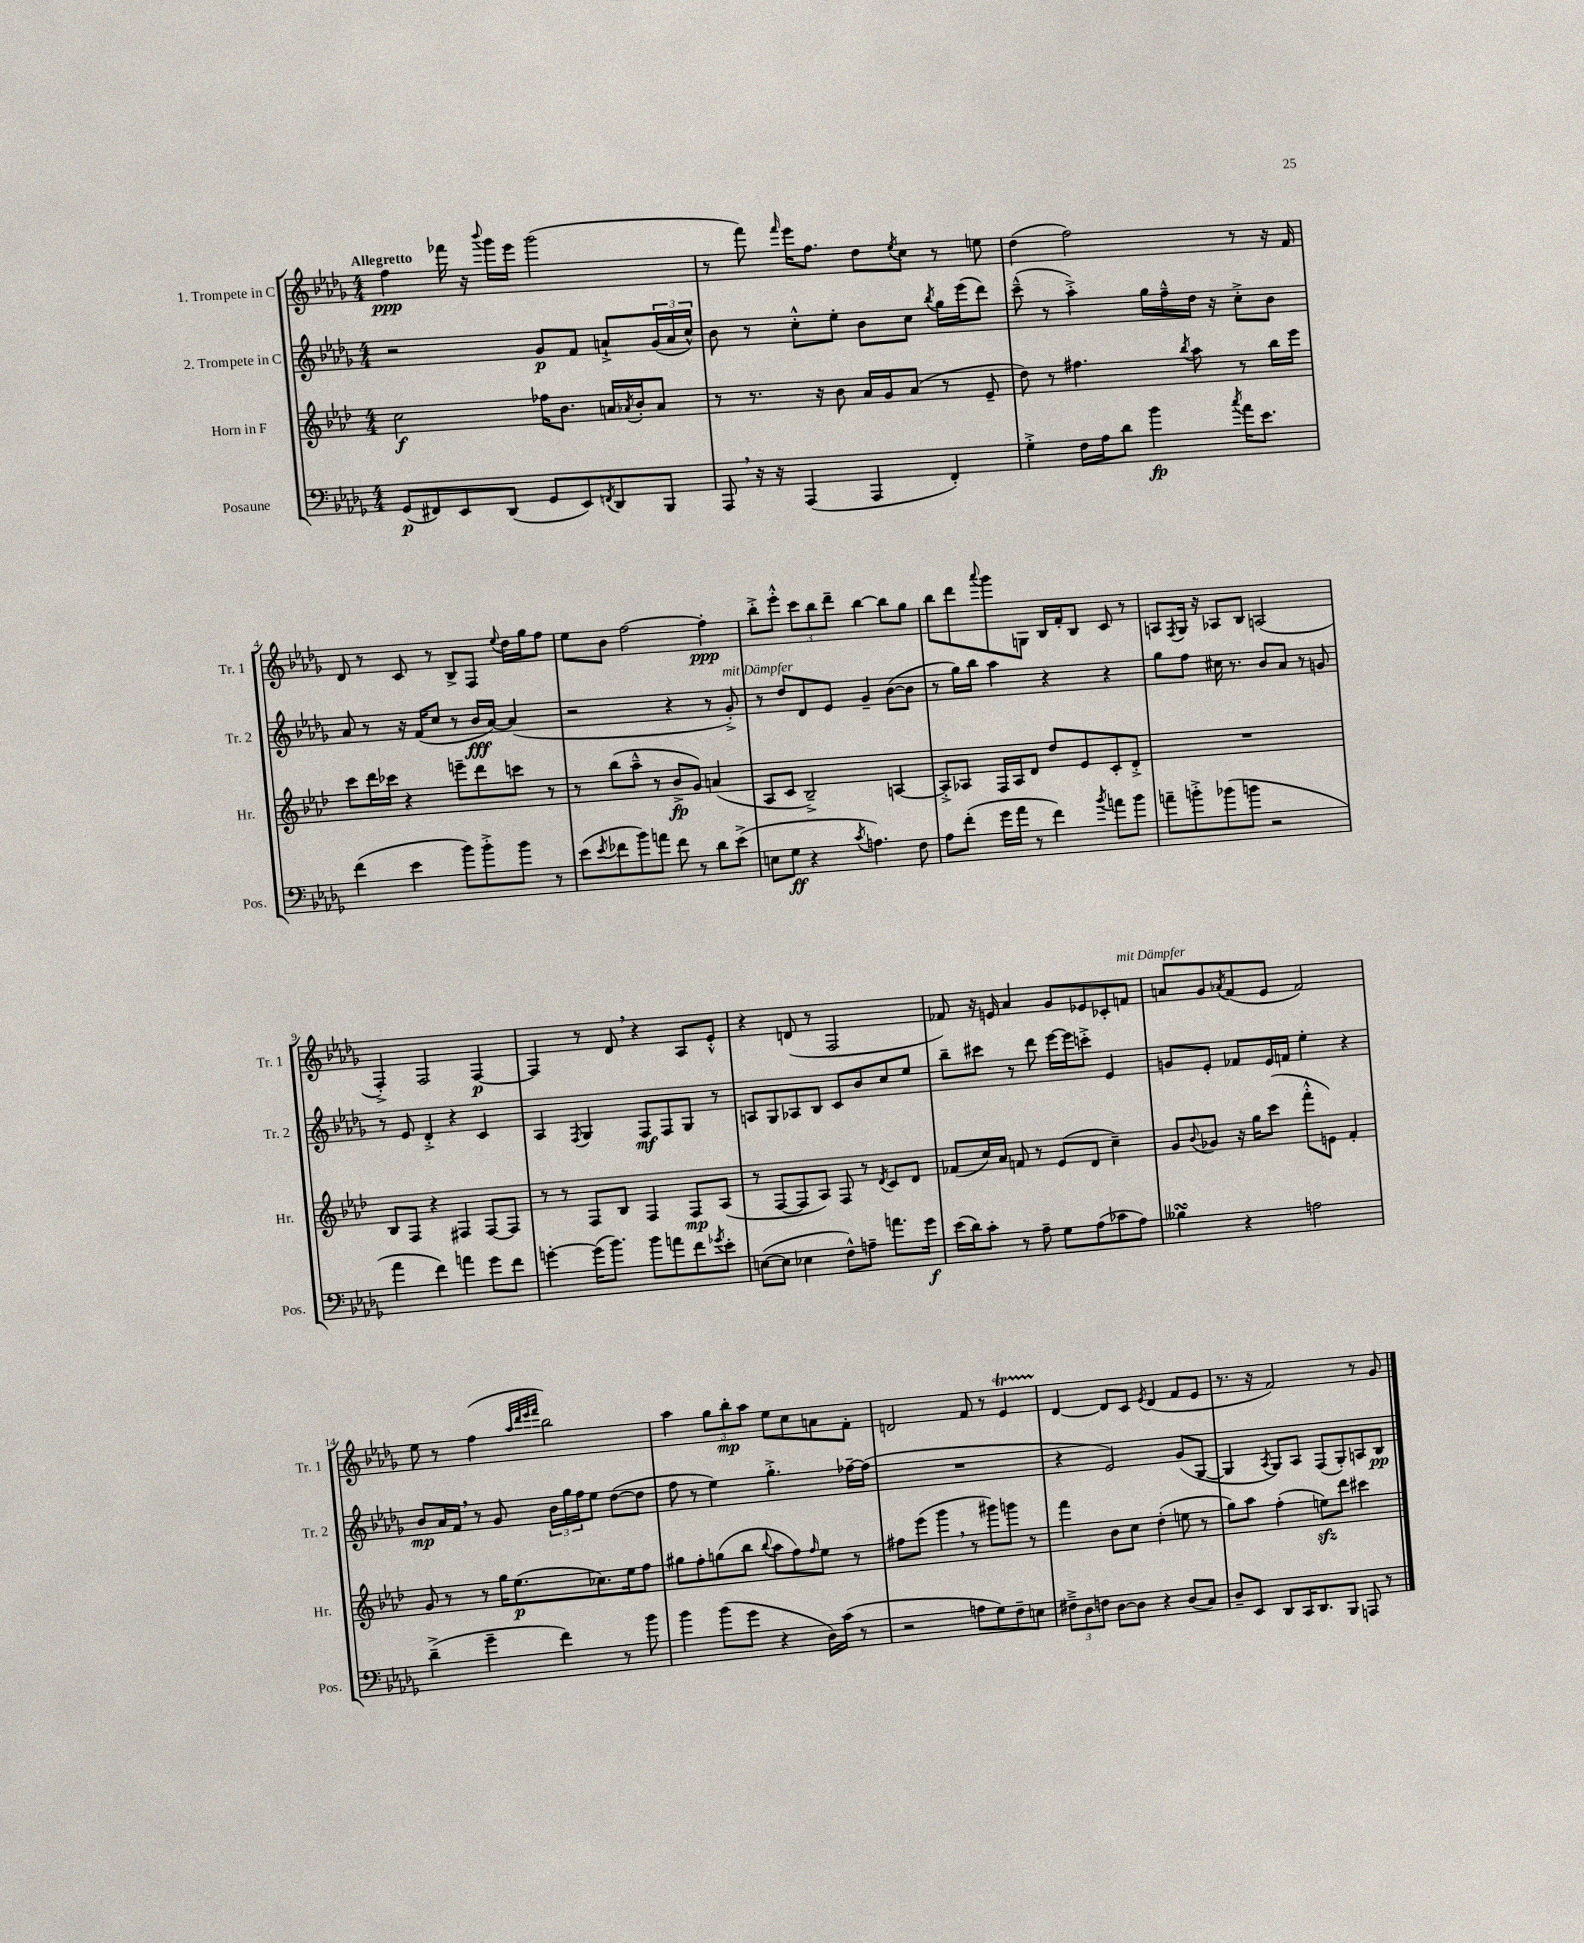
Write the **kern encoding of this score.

**kern	**dynam	**kern	**dynam	**kern	**dynam	**kern	**dynam
*part4	*part4	*part3	*part3	*part2	*part2	*part1	*part1
*staff4	*staff4	*staff3	*staff3	*staff2	*staff2	*staff1	*staff1
*I"Posaune	*	*I"Horn in F	*	*I"2. Trompete in C	*	*I"1. Trompete in C	*
*I'Pos.	*	*I'Hr.	*	*I'Tr. 2	*	*I'Tr. 1	*
*clefF4	*	*clefG2	*	*clefG2	*	*clefG2	*
*k[b-e-a-d-g-]	*	*k[b-e-a-d-]	*	*k[b-e-a-d-g-]	*	*k[b-e-a-d-g-]	*
*M4/4	*	*M4/4	*	*M4/4	*	*M4/4	*
=1	=1	=1	=1	=1	=1	=1	=1
!	!	!	!	!	!	!LO:TX:a:B:t=Allegretto	!
(8GG-/L	p	2cc\	f	2r	.	4ff\	ppp
8FF#X/)	.	.	.	.	.	.	.
8EE-/	.	.	.	.	.	16fff-X\	.
.	.	.	.	.	.	16r	.
.	.	.	.	.	.	8qqbbb-/	.
(8DD-/J	.	.	.	.	.	16ggg-\LL	.
.	.	.	.	.	.	16eee-\JJ	.
8GG-/L	.	16ff-X\KL	.	8g-/L	p	(2ggg-\	.
.	.	8.b-\J	.	.	.	.	.
8EE-/)	.	.	.	8f/J	.	.	.
8qFFn/	.	.	.	.	.	.	.
8DD-/	.	16an/LL	.	8an`^/L	.	.	.
.	.	8qa-X/	.	.	.	.	.
.	.	16b-'/J	.	.	.	.	.
8BBB-/J	.	8a-/J	.	(24g-/L	.	.	.
.	.	.	.	24a/	.	.	.
.	.	.	.	24cc^^/JJ)	.	.	.
=2	=2	=2	=2	=2	=2	=2	=2
8AAA-,/	.	8r	.	8b-\	.	8r	.
16r	.	8.r	.	8r	.	8fff\)	.
16r	.	.	.	.	.	.	.
.	.	.	.	.	.	16qqfff/	.
(4AAA-/	.	.	.	8cc'^^\L	.	16eee-\KL	.
.	.	16r	.	.	.	8.ff\J	.
.	.	8b-\	.	8ee-'\J	.	.	.
4AAA-/	.	16a-/LL	.	8b-\L	.	8dd-\L	.
.	.	16g/J	.	.	.	.	.
.	.	.	.	.	.	8qee-/	.
.	.	(8a-/J	.	8cc\J	.	8cc\J	.
.	.	.	.	8qbb-/	.	.	.
4FF'/)	.	8r	.	16gg-\LL	.	8r	.
.	.	.	.	(16eee-\J	.	.	.
.	.	8e-~/	.	8ddd-\J)	.	8een\	.
=3	=3	=3	=3	=3	=3	=3	=3
4G-'^\	.	8dd-\)	.	(8ccc~^^\	.	(4dd-\	.
.	.	8r	.	8r	.	.	.
16F\LL	.	4.ff#X\	.	4aa-'^\)	.	2ff\)	.
16A-\J	.	.	.	.	.	.	.
8d-\J	.	.	.	.	.	.	.
4b-\	fp	.	.	16gg-\LL	.	.	.
.	.	.	.	16ff~^^\	.	.	.
.	.	8qbb-/	.	.	.	.	.
.	.	8aa-\	.	16dd-\JJ	.	.	.
.	.	.	.	16r	.	.	.
8qcc/	.	.	.	.	.	.	.
16a-\KL	.	8r	.	8cc'^\L	.	8r	.
8.e-\J	.	.	.	.	.	.	.
.	.	16bb-\LL	.	8b-\J	.	16r	.
.	.	16eee-\JJ	.	.	.	16f/	.
!!LO:LB:g=z
=4	=4	=4	=4	=4	=4	=4	=4
(4f\	.	8ccc\L	.	8a-/	.	8d-/	.
.	.	16ddd-\L	.	8r	.	8r	.
.	.	16ccc-X\JJ	.	.	.	.	.
4e-\	.	4r	.	16r	.	8c/	.
.	.	.	.	(16f/KL	.	.	.
.	.	.	.	8cc/J	.	8r	.
8b-\L)	.	8eeen~\L	.	8r	.	8B-^/L	.
8b-'^\	.	8ddd-\	.	16b-/LL	fff	8F/J	.
.	.	.	.	[16a-/JJ)	.	.	.
.	.	.	.	.	.	8qqee-/	.
8b-\J	.	8cccn\J	.	(4a-/]	.	16dd-\LL	.
.	.	.	.	.	.	16gg-\J	.
8r	.	8r	.	.	.	8ff\J	.
=5	=5	=5	=5	=5	=5	=5	=5
(8e-\L	.	8r	.	2r	.	8ee-\L	.
8qe-/	.	.	.	.	.	.	.
8f-X\	.	(8bb-\L	.	.	.	8b-\J	.
8b-\)	.	8aa-~^^\J	.	.	.	[2ff\	.
8an\J	.	8r	.	.	.	.	.
8f-\	.	8b-^/L	fp	4r	.	.	.
8r	.	8g/J)	.	.	.	.	.
8d-\L	.	(4an/	.	8r	.	4ff'\]	ppp
!	!	!	!	!LO:TX:a:i:t=mit Dämpfer	!	!	!
(8e-^\J	.	.	.	8g-'^/)	.	.	.
=6	=6	=6	=6	=6	=6	=6	=6
8En\L	.	8A-/L	.	8r	.	8bb-'^\L	.
8G-\J	ff	8c/J	.	8dd-/L	.	8eee-'^^\J	.
4r	.	2B-~^/)	.	8d-/	.	12ccc\L	.
.	.	.	.	.	.	12bb-\	.
.	.	.	.	8e-/J	.	.	.
.	.	.	.	.	.	12ddd-~\J	.
8qc/	.	.	.	.	.	.	.
4.An\)	.	.	.	4g-~/	.	[4bb-\	.
.	.	[4An/	.	([8b-\L	.	8bb-\L]	.
8F\	.	.	.	8b-\J]	.	8gg-\J	.
=7	=7	=7	=7	=7	=7	=7	=7
8A-\L	.	8A'^/L]	.	8r	.	8bb-\L	.
(8f'\J	.	8A-X/J	.	16gg-\LL)	.	8ddd-\	.
.	.	.	.	16bb-\JJ	.	.	.
.	.	.	.	.	.	8qqaaa-/	.
16g-\LL	.	16F/LL	.	4aa-\	.	8ggg-\	.
16a-\JJ	.	16A-/J	.	.	.	.	.
8r	.	8d-/J	.	.	.	8Gn\J	.
4f\)	.	8dd-/L	.	4r	.	16B-/LL	.
.	.	.	.	.	.	16f'/J	.
.	.	8e-/	.	.	.	8B-/J	.
8qb-/	.	.	.	.	.	.	.
8an\L	.	8c'/	.	4r	.	8c/	.
8b-\J	.	8d-'^/J	.	.	.	8r	.
=8	=8	=8	=8	=8	=8	=8	=8
8an~\L	.	1r	.	8gg-\L	.	8An/L	.
.	.	.	.	.	.	8qF/	.
8bn'^\	.	.	.	8ff\J	.	16G-/Jk	.
.	.	.	.	.	.	16r	.
(8b-X\	.	.	.	16cc#X\	.	8A-X/L	.
.	.	.	.	8.r	.	.	.
8bn\J	.	.	.	.	.	8B-/J	.
2r	.	.	.	8b-/L	.	(2An/	.
.	.	.	.	8a-/J	.	.	.
.	.	.	.	8r	.	.	.
.	.	.	.	8gn/	.	.	.
!!LO:LB:g=z
=9	=9	=9	=9	=9	=9	=9	=9
4a-\	.	8B-/L	.	8r	.	4F'^/)	.
.	.	8F/J	.	8e-/	.	.	.
4f\)	.	4r	.	4d-'^/	.	2F/	.
4an\	.	4F#X/	.	4r	.	.	.
8g-\L	.	[8F#/L	.	4c/	.	[4F/	p
8f\J	.	8F#/J]	.	.	.	.	.
=10	=10	=10	=10	=10	=10	=10	=10
[4gn'\	.	8r	.	4A-/	.	4F/]	.
.	.	8r	.	.	.	.	.
.	.	.	.	8qF/	.	.	.
(16g\KL]	.	8F/L	.	4G-/	.	8r	.
8.b-\J)	.	.	.	.	.	.	.
.	.	8B-/J	.	.	.	8d-,/	.
8b-\L	.	4F/	.	8F/L	mf	4r	.
8an\	.	.	.	8F/	.	.	.
8f\	.	8F/L	mp	8G-/J	.	8A-/L	.
8qg-X/	.	.	.	.	.	.	.
8e-'\J	.	(8A-/J	.	8r	.	8e-'^^/J	.
=11	=11	=11	=11	=11	=11	=11	=11
([8En\L	.	8r	.	8An/L	.	4r	.
8E\J]	.	[8F/L	.	8G-/	.	.	.
4E-X\	.	8F/]	.	8A-X/	.	(8dn/	.
.	.	8A-/J)	.	8B-/J	.	8r	.
8F^^\L)	.	8F/	.	8c/L	.	2F/	.
8An~\J	.	8r	.	8b-/	.	.	.
.	.	8qd-/	.	.	.	.	.
8.an\L	.	8c/L	.	8cc/	.	.	.
.	.	8d-/J	.	8ee-/J	.	.	.
16g-\Jk	f	.	.	.	.	.	.
=12	=12	=12	=12	=12	=12	=12	=12
(16e-\LL	.	(8f-X/L	.	8bb-~\L	.	8f-X/)	.
16d-\J)	.	.	.	.	.	.	.
8c'\J	.	16cc/L)	.	8ccc#X\J	.	16r	.
.	.	16a-/JJ	.	.	.	16en/	.
8r	.	8fn/	.	8r	.	4a-/	.
8A-~\	.	8r	.	8ddd-\	.	.	.
8G-\L	.	(8e-/L	.	[16eee-\LL	.	8g-/L	.
.	.	.	.	16eee-\J]	.	.	.
(8A-\	.	8d-/J	.	8cccn'^\J	.	8e-X/	.
8c-X\	.	4cc~\)	.	4e-/	.	8c-X'/	.
!	!	!	!	!	!	!LO:TX:a:i:t=mit Dämpfer	!
8A-\J)	.	.	.	.	.	8fn/J	.
=13	=13	=13	=13	=13	=13	=13	=13
4B--XsSSs\	.	8g/L	.	8gn/L	.	8an/L	.
.	.	8qqb-/	.	.	.	.	.
.	.	8g-X/J	.	8e-'/J	.	8g-/	.
.	.	.	.	.	.	8qa-X/	.
4r	.	16r	.	8f-X/L	.	(8f/	.
.	.	16gg\KL	.	.	.	.	.
.	.	(8ccc\J	.	16e-/L	.	8e-/J	.
.	.	.	.	16fn/JJ	.	.	.
2An\	.	8fff'^^\L	.	4ee-'\	.	2f/)	.
.	.	8en\J)	.	.	.	.	.
.	.	4f'/	.	4r	.	.	.
!!LO:LB:g=z
=14	=14	=14	=14	=14	=14	=14	=14
(4d-~^\	.	8g/	.	8b-/L	mp	8ee-\	.
.	.	8r	.	16a-/L	.	8r	.
.	.	.	.	16f,/JJ	.	.	.
4g-~\	.	8r	.	8r	.	(4ff\	.
.	.	16gg\KL	.	8g-/	.	.	.
.	.	(8.ee-\	p	.	.	.	.
.	.	.	.	.	.	32qqaa-/LLL	.
.	.	.	.	.	.	32qqddd-/	.
.	.	.	.	.	.	32qqeee-/	.
.	.	.	.	.	.	32qqfff/JJJ	.
4f\)	.	.	.	24b-\LL	.	2bb-\)	.
.	.	.	.	24gg-\	.	.	.
.	.	.	.	24ff\J	.	.	.
.	.	8.cc-X\)	.	8ee-\J	.	.	.
8r	.	.	.	([8dd-\L	.	.	.
.	.	16ee-\k	.	.	.	.	.
8b-\	.	8ff\J	.	8dd-\J]	.	.	.
=15	=15	=15	=15	=15	=15	=15	=15
4b-\	.	8gg#X\L	.	8ff\	.	4aa-\	.
.	.	8ff'\	.	8r	.	.	.
(8b-\L	.	(8ggn\	.	4ee-\)	.	12gg-\L	.
.	.	.	.	.	.	12bb-'\	mp
8g-\J	.	8bb-\J	.	.	.	.	.
.	.	.	.	.	.	12aa-\J	.
.	.	8qqbb-/	.	.	.	.	.
4r	.	8aa-\L	.	4.gg-'^\	.	8ee-\L	.
.	.	8ff\)	.	.	.	8cc\	.
.	.	16qqff/	.	.	.	.	.
16D-\LL)	.	8ee-\J	.	.	.	8an\	.
(16c\JJ	.	.	.	.	.	.	.
8r	.	8r	.	[16ff-X~\LL	.	8f'\J	.
.	.	.	.	(16ff-\JJ]	.	.	.
=16	=16	=16	=16	=16	=16	=16	=16
2r	.	8ff#X\L	.	1r	.	2dn/	.
.	.	(8eee-\J	.	.	.	.	.
.	.	4ggg,\	.	.	.	.	.
8An\L	.	8r	.	.	.	8f/	.
8G-\)	.	8ggg#X\L)	.	.	.	8r	.
8F~\	.	8gggn\J	.	.	.	4e-T/	.
8En\J	.	8r	.	.	.	.	.
=17	=17	=17	=17	=17	=17	=17	=17
12F#X~^\L	.	4fff\	.	4r	.	[4d-/	.
12D-\	.	.	.	.	.	.	.
12Fn\J	.	.	.	.	.	.	.
[8D-\L	.	8b-\L	.	2e-/)	.	8d-/L]	.
8D-\J]	.	8cc\J	.	.	.	8c/J	.
.	.	.	.	.	.	8qe-/	.
4r	.	(4dd-'\	.	.	.	(4d-/	.
(8D-/L	.	8een\	.	(8g-/L	.	8f/L	.
8C/J)	.	8r	.	[8G-/J	.	8e-/J	.
=18	=18	=18	=18	=18	=18	=18	=18
8D-~/L	.	8gg\L)	.	4G-/]	.	8.r	.
8EE-/J	.	8aa-\J	.	.	.	.	.
.	.	.	.	.	.	16r	.
.	.	.	.	8qA-/	.	.	.
8DD-/L	.	(4ff'\	.	8G-/L)	.	2f/)	.
16CC/K	.	.	.	8A-/J	.	.	.
8.DD-/	.	.	.	.	.	.	.
.	.	8eenzz\L)	.	(8F/L	.	.	.
8BBB-/J	.	8ddd-\J	.	8G-'/)	.	.	.
8AAAn/	.	4ccc#X\	.	8An/	.	8r	.
8r	.	.	.	8B-/J	pp	8g-/	.
==	==	==	==	==	==	==	==
*-	*-	*-	*-	*-	*-	*-	*-
